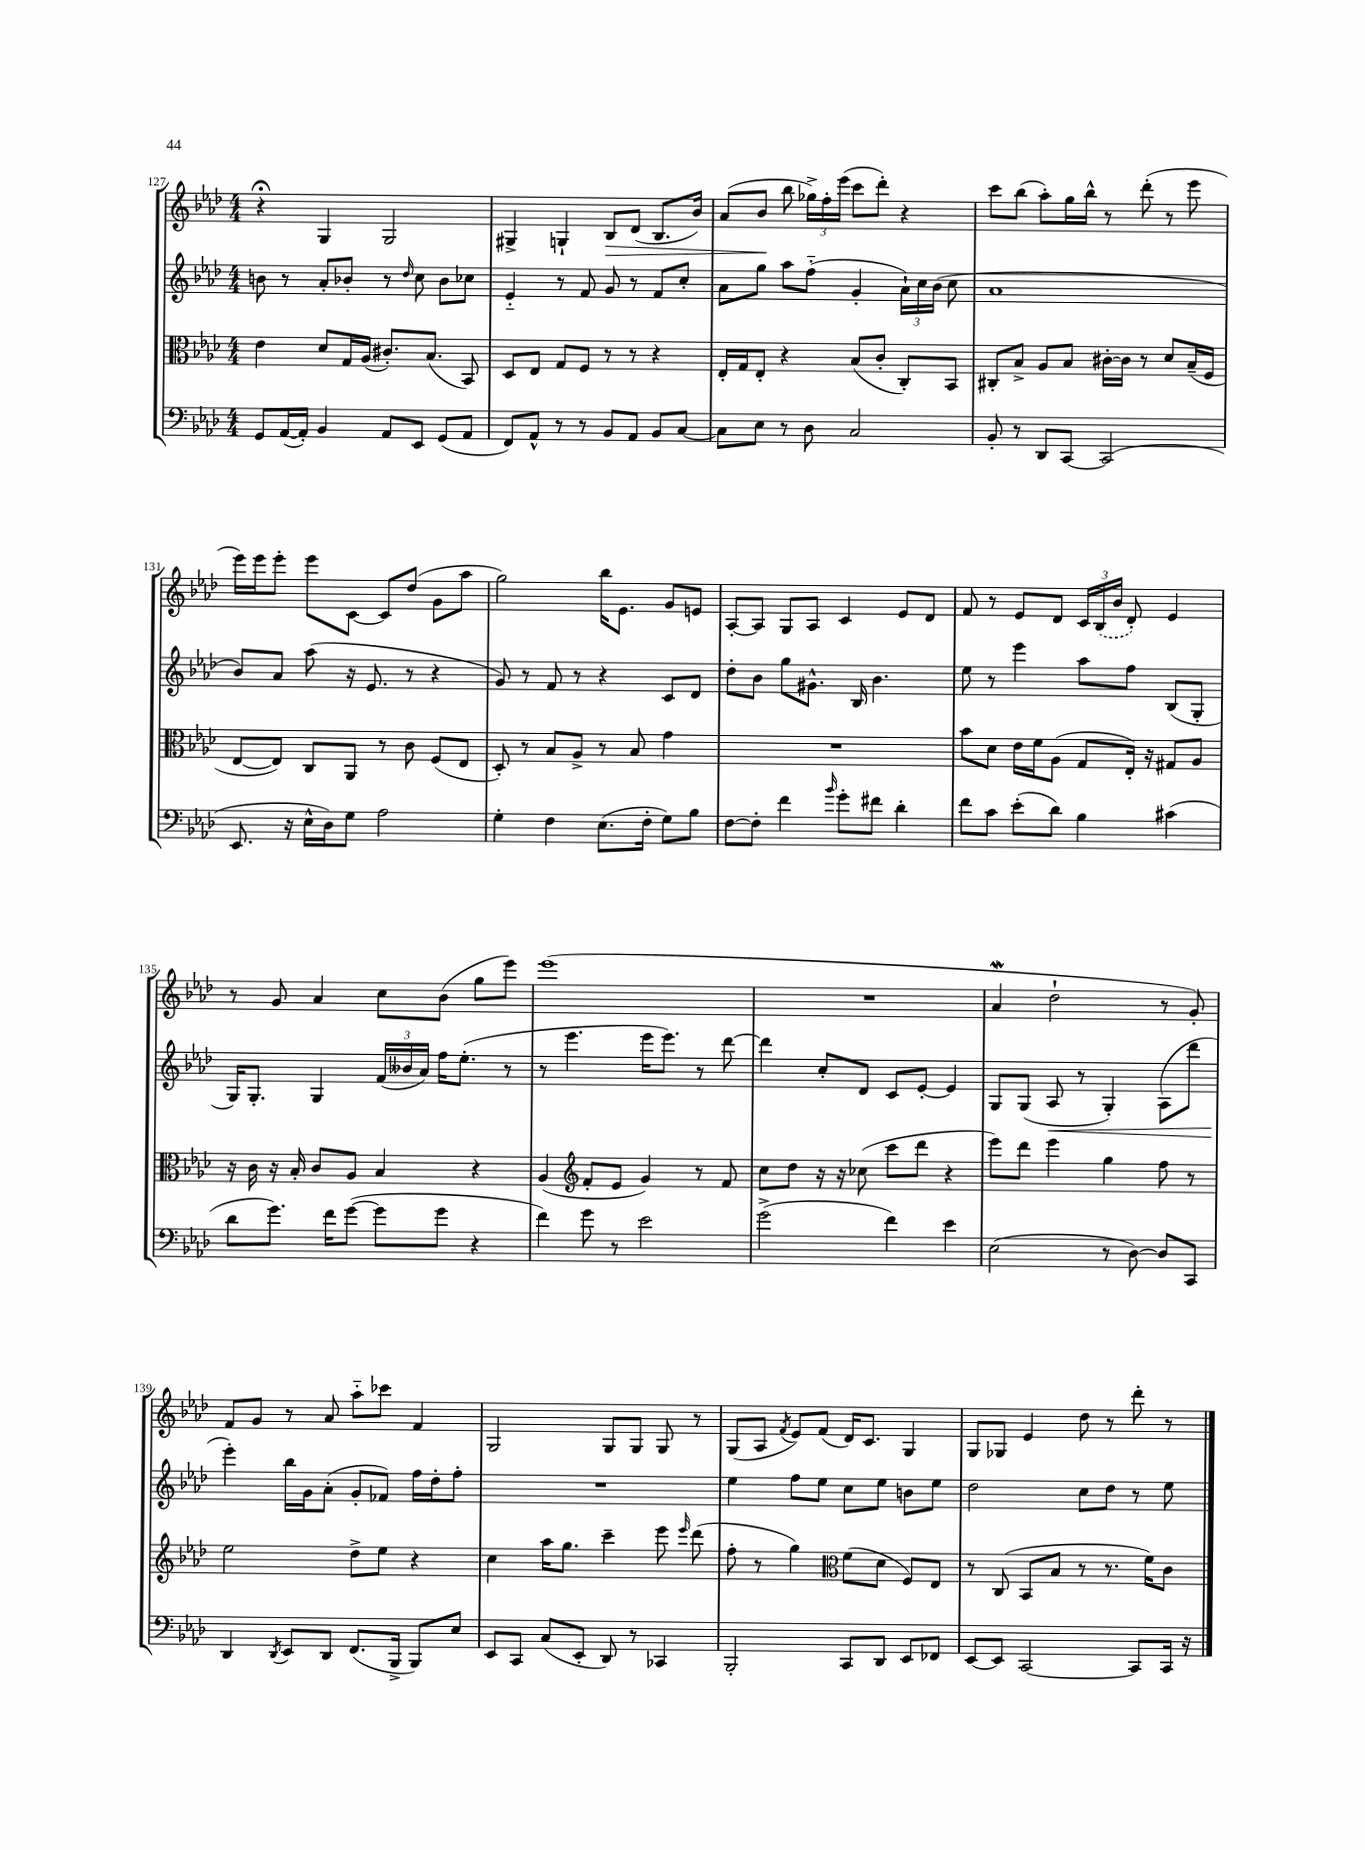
<<
\new StaffGroup <<
\new Staff = "s0" {
    \clef treble \key aes \major \numericTimeSignature \time 4/4
    \autoBeamOff r4\fermata g4 g2 |
    gis4-> g4-! bes8[\> des'8]( bes8.[ bes'16]) |
    aes'8[( bes'8]\! bes''8 \tuplet 3/2 { ges''16[->) f''16-. ees'''16]( } c'''8[ des'''8]-.) r4 |
    c'''8[ bes''8]( aes''8[-.) g''16 bes''16]-^ r8 des'''8-.( r8 ees'''8 |
    ees'''16[) ees'''16 ees'''8]-. ees'''8[ c'8]~ c'8[ des''8]( g'8[ aes''8] |
    g''2) bes''16[ ees'8.] g'8[ e'8] |
    aes8[~-. aes8] g8[ aes8] c'4 ees'8[ des'8] |
    f'8 r8 ees'8[ des'8] \tuplet 3/2 { c'16[ \once \slurDashed bes16( bes'16] } des'8-.) ees'4 |
    r8 g'8 aes'4 c''8[ bes'8]( g''8[ ees'''8]) |
    ees'''1( |
    R1 |
    aes'4\mordent des''2-! r8 g'8-.) |
    f'8[ g'8] r8 aes'8 aes''8[-_ ces'''8] f'4 |
    g2 g8[ g8] g8 r8 |
    g8[( aes8] \acciaccatura { f'8 } ees'8[) f'8]( des'16[) c'8.] g4 |
    g8[ ges8] ees'4 des''8 r8 des'''8-. r8 \bar "|." |
}
\new Staff = "s1" {
    \clef treble \key aes \major \numericTimeSignature \time 4/4
    \autoBeamOff b'8 r8 aes'8[-. bes'8]-. r8 \grace { des''16 } c''8 bes'8[ ces''8] |
    ees'4-_ r8 f'8 g'8 r8 f'8[ c''8]-. |
    aes'8[ g''8] aes''8[ f''8]-_( g'4-. \tuplet 3/2 { aes'16[-!) c''16 bes'16]( } c''8 |
    aes'1 |
    bes'8[) aes'8] aes''8( r16 ees'8. r8 r4 |
    g'8) r8 f'8 r8 r4 c'8[ des'8] |
    des''8[-. bes'8] g''8[ gis'8.]-^ bes16 bes'4. |
    ees''8 r8 ees'''4 aes''8[ f''8] bes8[( g8]-. |
    g16[) g8.]-. g4 \tuplet 3/2 { f'16[( beses'16 aes'16]) } f''16[ ees''8.]-.( r8 |
    r8 ees'''4. ees'''16[ ees'''8.]) r8 des'''8~ |
    des'''4 c''8[-. des'8] c'8[ ees'8]~-. ees'4 |
    g8[ g8]( aes8\< r8 g4-.) aes8[( des'''8] |
    ees'''4-.\!) bes''16[ g'16 aes'8]-.( g'8[-. fes'8]) f''16[ des''16-. f''8]-. |
    R1 |
    ees''4 f''8[ ees''8] c''8[ ees''8] b'8[ ees''8] |
    des''2 c''8[ des''8] r8 ees''8 \bar "|." |
}
\new Staff = "s2" {
    \clef alto \key aes \major \numericTimeSignature \time 4/4
    \autoBeamOff ees'4 des'8[ g16 aes16]( cis'8.[-.) bes8.]( bes,8) |
    des8[ ees8] g8[ f8] r8 r8 r4 |
    ees16[-. g16 ees8]-. r4 bes8[( c'8]-. c8[-.) bes,8] |
    cis8[-. bes8]-> aes8[ bes8] cis'16[~-. cis'16] r8 des'8[ bes16--( f16] |
    ees8[~ ees8]) c8[ aes,8] r8 c'8 f8[( ees8] |
    des8-.) r8 bes8[ aes8]-> r8 bes8 g'4 |
    R1 |
    bes'8[ des'8] ees'16[ f'16 aes8]( g8[ ees16]-.) r16 gis8[ aes8] |
    r16 c'16 r16 bes16-. c'8[ aes8] bes4 r4 |
    aes4( \clef treble f'8[-. ees'8] g'4) r8 f'8 |
    c''8[ des''8] r16 r16 ces''8( c'''8[ des'''8] r4 |
    ees'''8[) des'''8] ees'''4 g''4 f''8 r8 |
    ees''2 des''8[-> ees''8] r4 |
    c''4 aes''16[ g''8.] c'''4-- ees'''8 \grace { ees'''16 } des'''8( |
    f''8-. r8 g''4) \clef alto f'8[( des'8] f8[) ees8] |
    r8 c8( bes,8[ bes8] r8 r8. f'16[) c'8] \bar "|." |
}
\new Staff = "s3" {
    \clef bass \key aes \major \numericTimeSignature \time 4/4
    \autoBeamOff g,8[ aes,16~( aes,16]-.) bes,4 aes,8[ ees,8] g,8[( aes,8] |
    f,8[) aes,8]-^ r8 r8 bes,8[ aes,8] bes,8[ c8]~ |
    c8[ ees8] r8 des8 c2 |
    bes,8-. r8 des,8[ c,8]~ c,2( |
    ees,8. r16 ees16[-^ des16) g8] aes2 |
    g4-. f4 ees8.[( f16]-. g8[) bes8] |
    f8[~ f8]-. f'4 \grace { bes'16 } g'8[-. fis'8] des'4-. |
    f'8[ c'8] ees'8[-.( des'8]) bes4 cis'4( |
    des'8[ g'8.]) f'16[ g'8]~( g'8[ g'8] r4 |
    f'4) g'8 r8 ees'2 |
    g'2->( f'4) ees'4 |
    ees2( r8 des8~) des8[ c,8] |
    des,4 \acciaccatura { des,8 } ees,8[ des,8] f,8.[( bes,,16]-> bes,,8[) ees8] |
    ees,8[ c,8] c8[( ees,8]-. des,8) r8 ces,4 |
    bes,,2-. c,8[ des,8] ees,8[ fes,8] |
    ees,8[~ ees,8] c,2~ c,8[ c,16] r16 \bar "|." |
}
>>
>>
\layout { \context { \Score currentBarNumber = #127 } }
